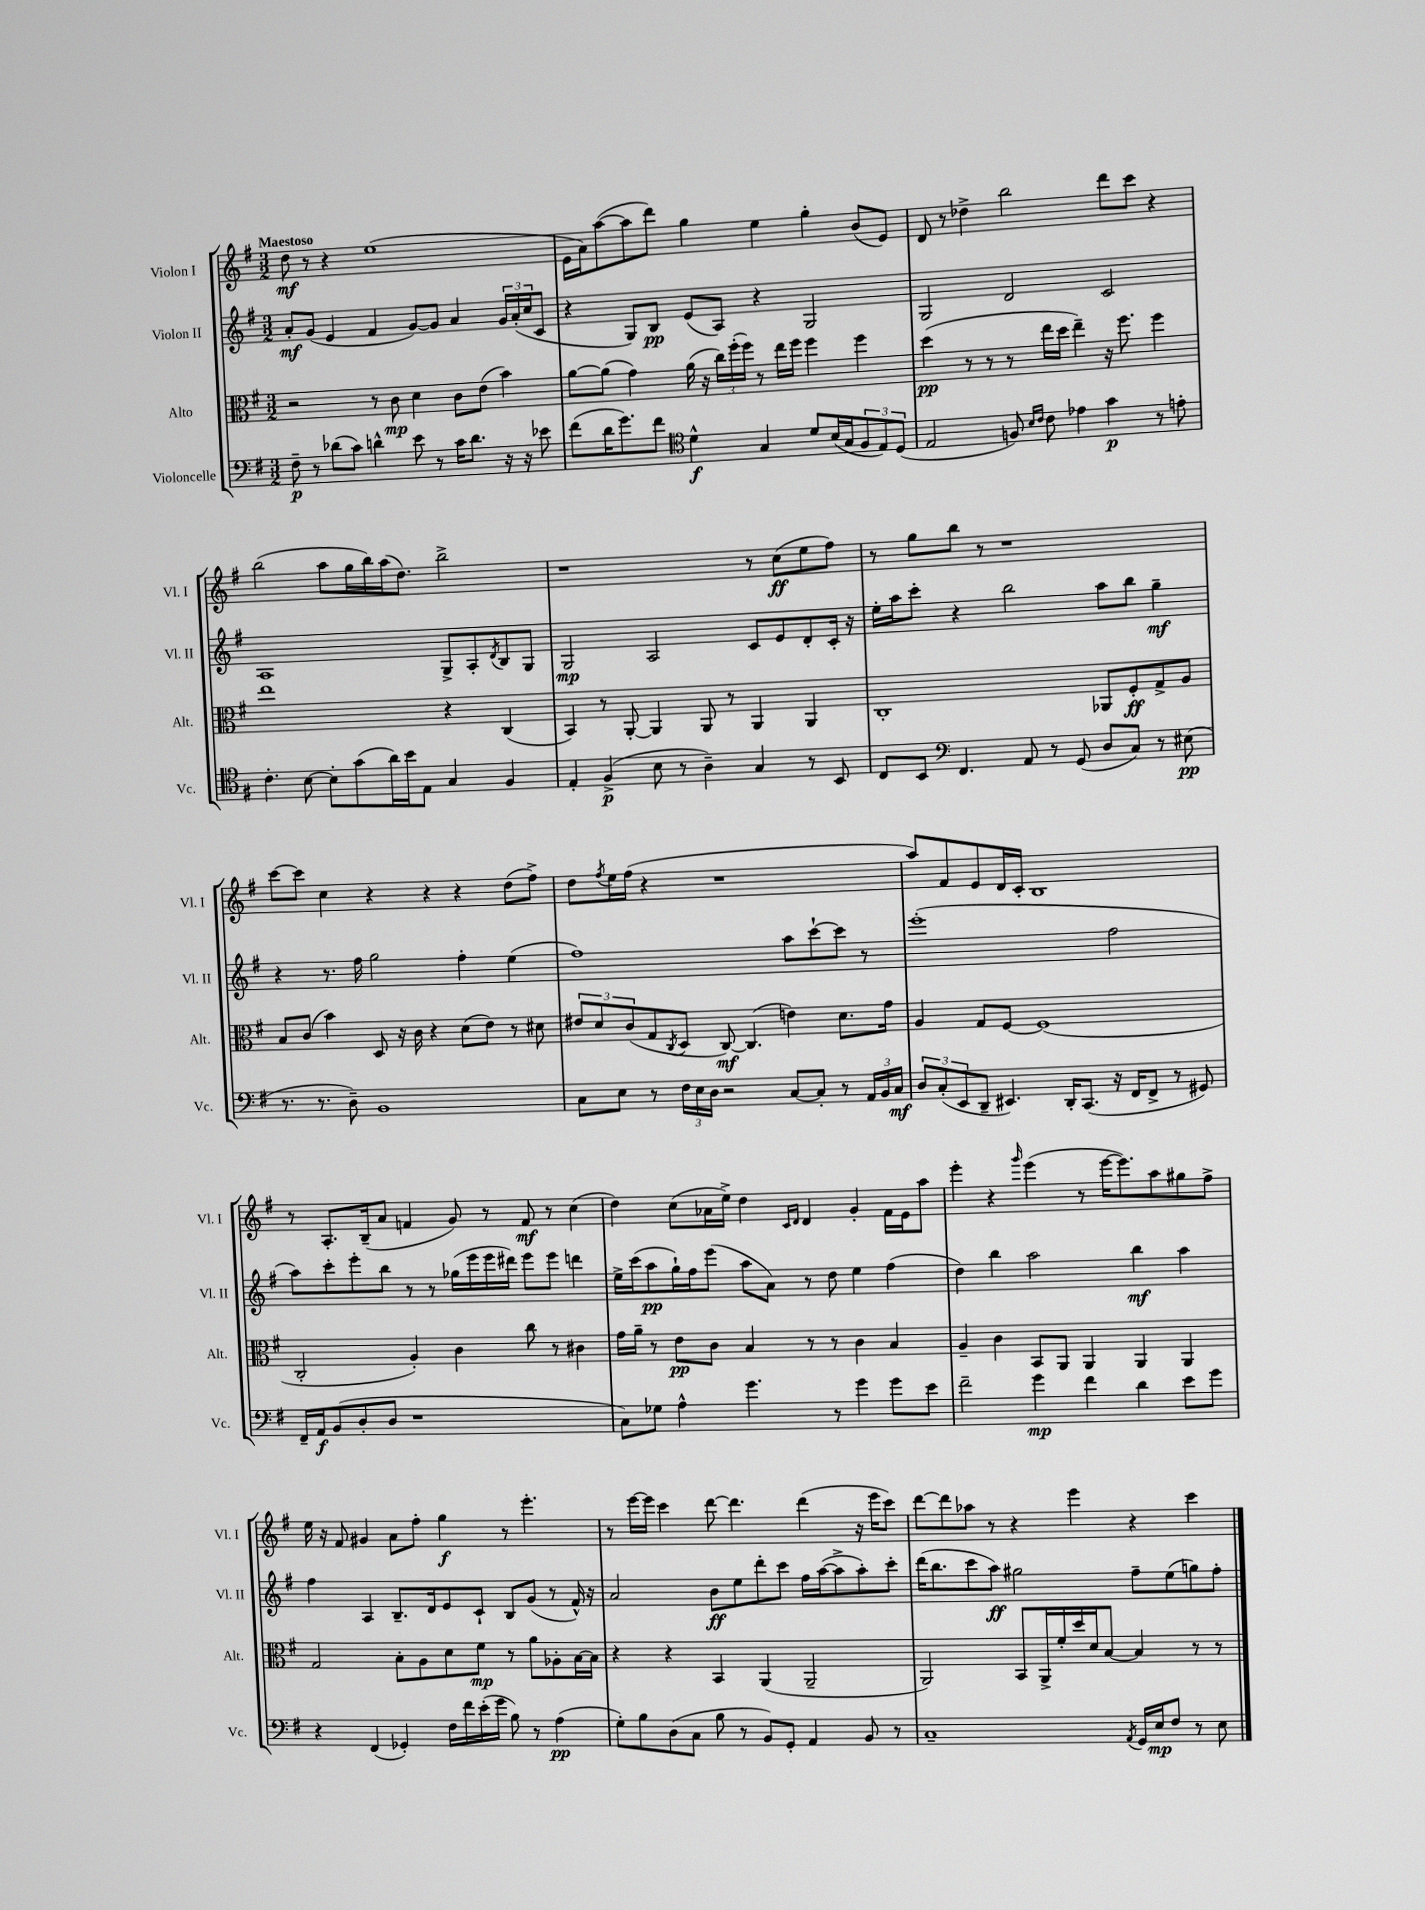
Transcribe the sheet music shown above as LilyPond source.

<<
\new StaffGroup <<
\new Staff = "s0" \with { instrumentName = "Violon I" shortInstrumentName = "Vl. I" } {
    \clef treble \key g \major \numericTimeSignature \time 3/2 \tempo "Maestoso"
    d''8\mf r8 r4 e''1( |
    e'16 a'16) a''8~( a''8 d'''8) g''4 e''4 g''4-. b'8( e'8) |
    d'8 r8 des''4-> b''2 d'''8 c'''8 r4 |
    b''2( a''8 g''16 b''16) a''16( d''8.) b''2-> |
    r1 r8 c''8\ff( e''8 fis''8) |
    r8 g''8 b''8 r8 r1 |
    c'''8~ c'''8 c''4 r4 r4 r4 d''8( fis''8->) |
    d''8 \acciaccatura { fis''8 } e''16 fis''16( r4 r1 |
    a''8) fis'8 e'8 d'16 c'16-. b1 |
    r8 a8.-. b16--( a'8 f'4 g'8) r8 f'8\mf r8 c''4( |
    d''4) c''8( aes'16 e''16->) d''4 \grace { c'16 d'16 } d'4 g'4-. fis'16 e'16 a''8 |
    e'''4-. r4 \grace { g'''16 } e'''4( r8 e'''16~ e'''8.) a''8 gis''8 fis''8-> |
    e''16 r16 fis'8 gis'4 a'8 fis''8-. g''4\f r8 e'''4.-. |
    r8 e'''16~ e'''16 c'''4 d'''8~ d'''4. d'''4( r16 e'''16 c'''8) |
    d'''8~ d'''8 aes''8 r8 r4 e'''4 r4 c'''4 \bar "|." |
}
\new Staff = "s1" \with { instrumentName = "Violon II" shortInstrumentName = "Vl. II" } {
    \clef treble \key g \major \numericTimeSignature \time 3/2
    a'8-.\mf g'8( e'4 fis'4 g'8~) g'8 a'4 \tuplet 3/2 { g'16 a'16-.( c''16 } c'8 |
    r4 g8) b8\pp e'8( a8) r4 g2 |
    g2 d'2 c'2 |
    a1 g8-> a8-. \acciaccatura { d'8 } b8 g8 |
    g2\mp a2 c'8 e'8 d'8-. c'16-. r16 |
    e''16-. a''16 c'''8-. r4 b''2 a''8 b''8 g''4--\mf |
    r4 r8. fis''16 g''2 fis''4-. e''4( |
    fis''1) a''8 c'''8~-! c'''8 r8 |
    e'''1-.( fis''2 |
    a''8) c'''8-. e'''8-. b''8 r8 r8 ges''16( e'''16 e'''16 dis'''16) e'''8 e'''8 d'''4 |
    e''16-> c'''16( a''8\pp g''16-!) fis''16 e'''8( a''8 a'8) r8 d''8 e''4 fis''4( |
    d''4) b''4 a''2 b''4\mf a''4 |
    fis''4 a4 b8.-- d'16 e'8 c'8-! b8 g'8( r8 fis'16-^) r16 |
    a'2 b'8\ff e''8 d'''8-. c'''8 fis''16 a''16~( a''8-> a''8-.) c'''8-. |
    d'''16( b''8. c'''8 a''8\ff) gis''2 fis''8-- e''8( g''8) fis''8-. \bar "|." |
}
\new Staff = "s2" \with { instrumentName = "Alto" shortInstrumentName = "Alt." } {
    \clef alto \key g \major \numericTimeSignature \time 3/2
    r2 r8 c'8\mp d'4 c'8 e'8( b'4) |
    a'8~ a'8( g'4) a'16( r16 \tuplet 3/2 { c''16) fis''16-.( fis''16) } r8 e''16 fis''16 fis''4 fis''4 |
    d''4\pp( r8 r8 r8 e''16 d''16 e''4--) r16 fis''8. fis''4 |
    e''1 r4 c4( |
    b,4) r8 a,8~-. a,4 a,8 r8 a,4 a,4 |
    c1-. aes,8 fis8-.\ff g8-> a8 |
    b8 c'8( b'4) d8 r16 c'16 r4 d'8( e'8) r8 dis'8 |
    \tuplet 3/2 { eis'8 d'8 c'8( } g8 \acciaccatura { c8 } d8 c8~\mf) c4.( e'4) d'8. g'16 |
    a4 g8 fis8~ fis1( |
    c2-. a4-.) c'4 c''8 r8 cis'4 |
    g'16 a'16-- r8 e'8\pp c'8 b4 r8 r8 c'4 b4 |
    a4-- c'4 b,8 a,8 a,4 a,4 a,4 |
    g2 b8-. a8 d'8 fis'8\mp r8 a'8 aes8-. b16~ b16 |
    r4 r4 b,4 a,4( a,2-- |
    a,2) b,8 a,16-> fis'16-. d''16 d'16 b8~ b4 r8 r8 \bar "|." |
}
\new Staff = "s3" \with { instrumentName = "Violoncelle" shortInstrumentName = "Vc." } {
    \clef bass \key g \major \numericTimeSignature \time 3/2
    fis8--\p r8 des'8( c'8) d'4-^ e'8 r8 c'16 d'8. r16 r16 ees'8 |
    fis'8( d'16 g'8.) fis'8 \clef tenor d'4-^\f g4 d'8 b16( g16 \tuplet 3/2 { fis8 e8) d8( } |
    e2 f8) \grace { b16 c'16 } c'8 ees'4 g'4\p r8 e'8-. |
    c'4.-. b8~ b8-. g'8( a'16) b'16 e8 g4 fis4 |
    e4-. fis4->\p( b8 r8 a4--) g4 r8 b,8 |
    c8 b,8 \clef bass fis,4. a,8 r8 g,8( d8 c8) r8 eis8\pp( |
    r8. r8. d8--) b,1 |
    c8 e8 r8 \tuplet 3/2 { fis16 e16 d16 } r2 c8~ c8-. r8 \tuplet 3/2 { a,16 b,16 c16\mf } |
    \tuplet 3/2 { d8 c8-.( e,8 } d,8-- eis,4.) d,16-. c,8.( r16 fis,16 fis,8-> r8 gis,8) |
    fis,16-- a,16\f b,8( d8-. d8 r1 |
    c8) ges8 a4-^ g'4. r8 g'4 g'8 e'8 |
    fis'2-- g'4\mp fis'4 d'4 e'8 g'8 |
    r4 fis,4( ges,4-.) fis16 fis'16 e'16-.( g'16 b8) r8 a4\pp( |
    g8-.) b8 d8( c8 b8 r8 b,8) g,8-. a,4 b,8 r8 |
    c1-- \acciaccatura { a,8 } g,16 e16\mp fis8 r8 e8 \bar "|." |
}
>>
>>
\layout { \context { \Score \remove "Bar_number_engraver" } }
